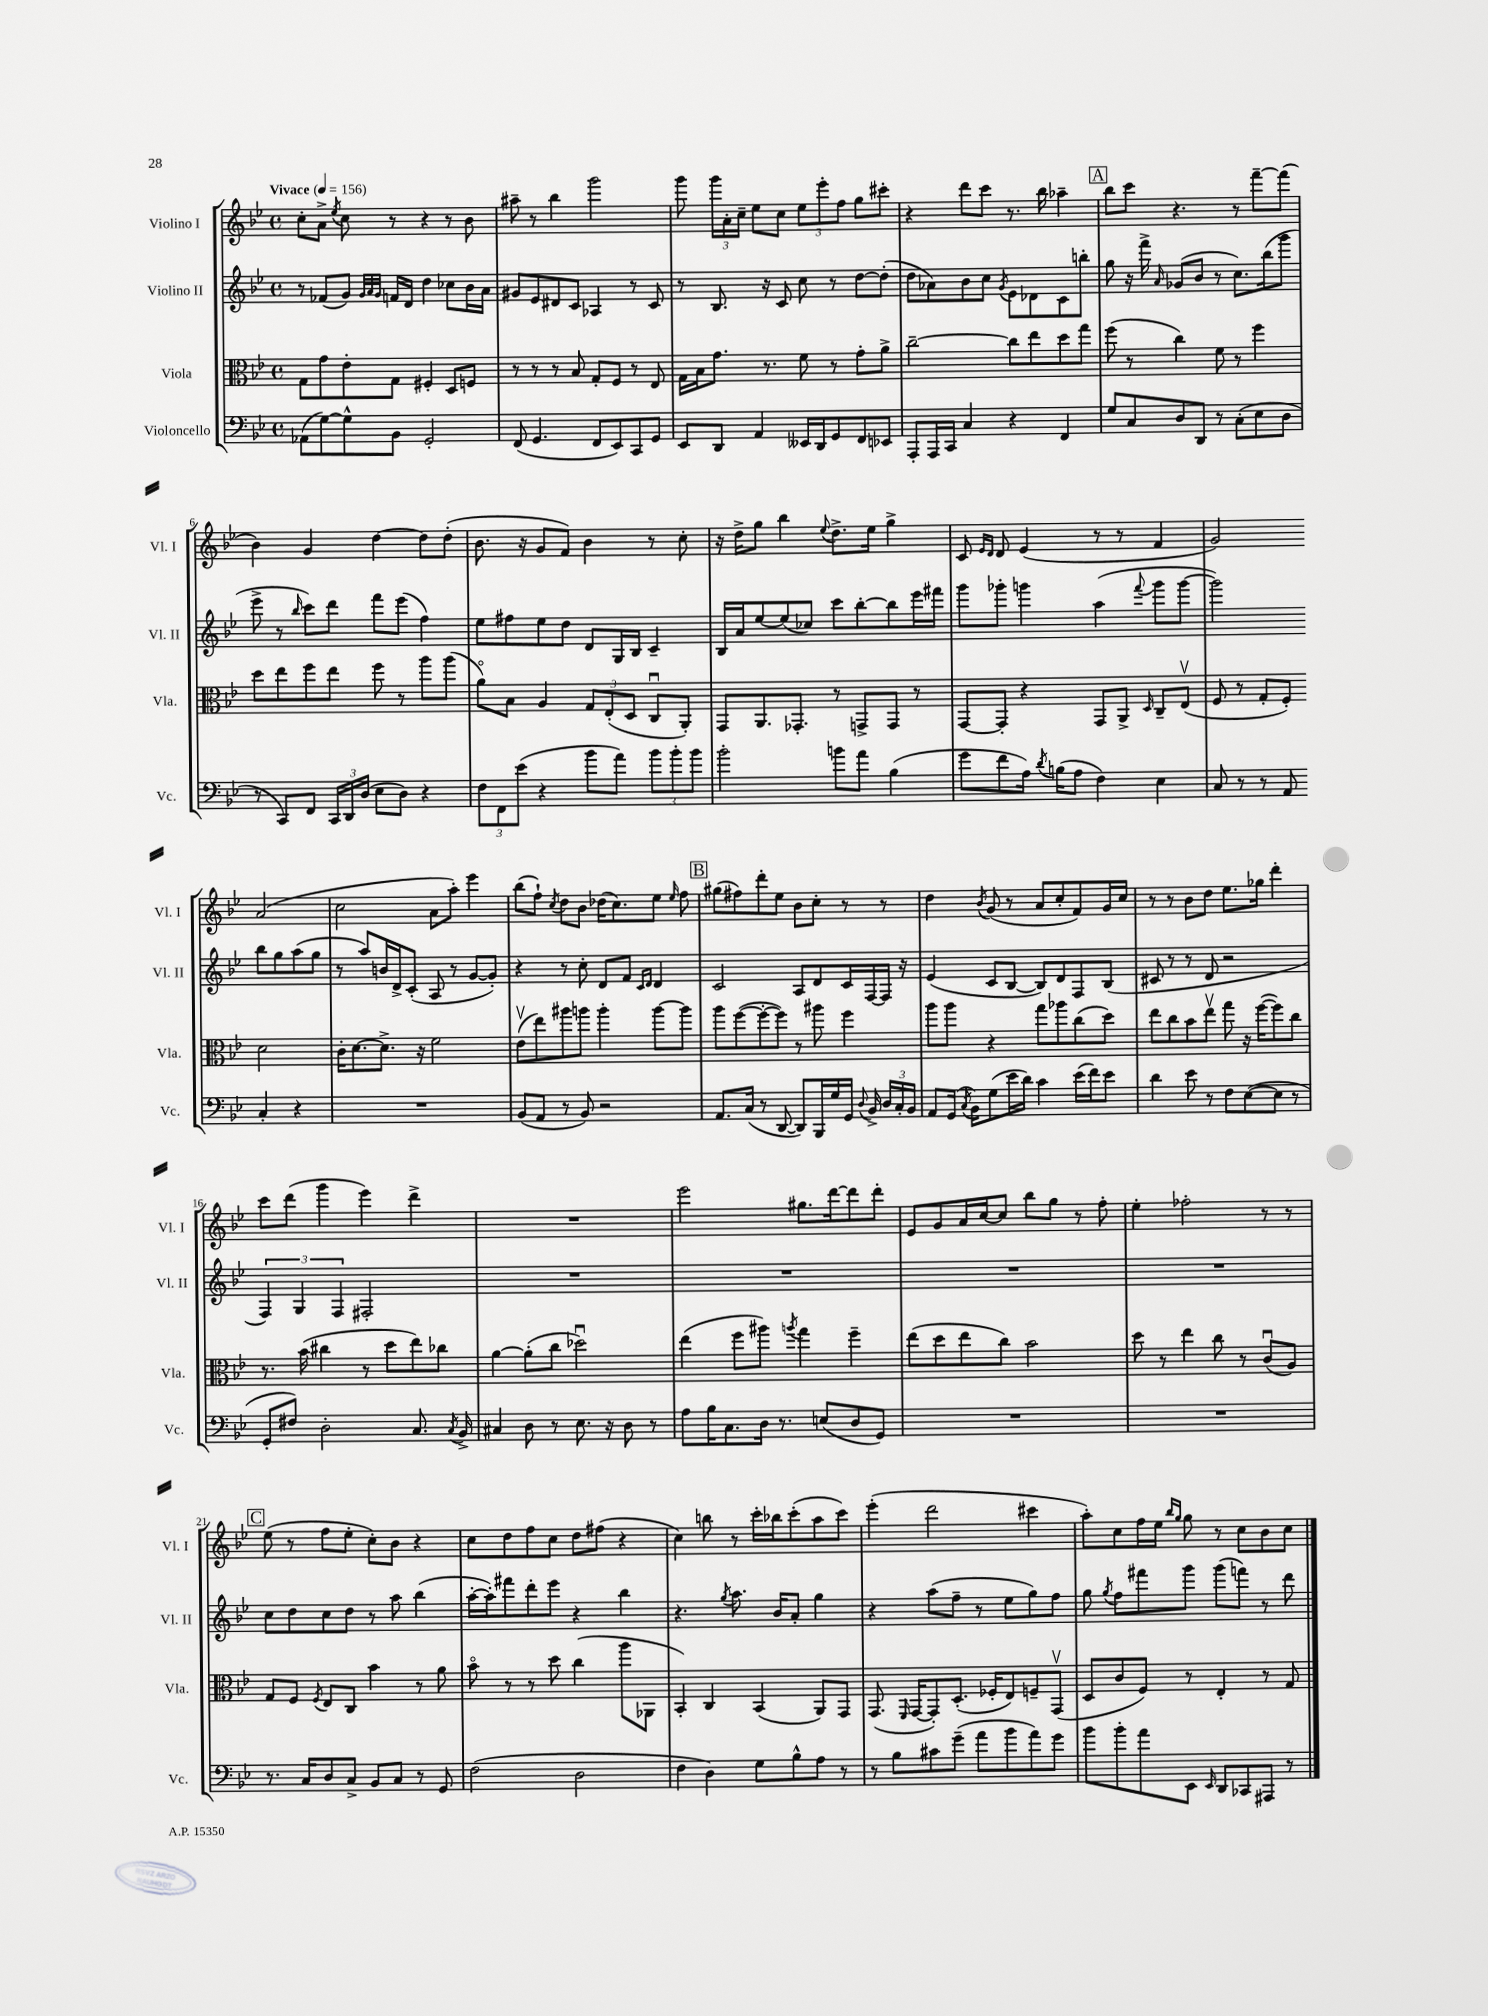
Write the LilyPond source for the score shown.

<<
\new StaffGroup <<
\new Staff = "s0" \with { instrumentName = "Violino I" shortInstrumentName = "Vl. I" } {
    \clef treble \key bes \major \defaultTimeSignature \time 4/4 \tempo "Vivace" 4 = 156
    \autoBeamOff c''8[-. a'8]-> \acciaccatura { ees''8 } c''8 r8 r4 r8 bes'8 |
    ais''8-- r8 bes''4 g'''2 |
    g'''8 \tuplet 3/2 { g'''16[ a'16-. c''16]-- } ees''8[ c''8] \tuplet 3/2 { ees''8[ ees'''8-. f''8] } g''8[ cis'''8]-. |
    r4 d'''8[ c'''8] r8. bes''16 aes''4-- |
    \mark \markup { \box "A" } bes''8[ c'''8] r4. r8 f'''8[~-- f'''8]( |
    bes'4) g'4 d''4~ d''8[ d''8]-.( |
    bes'8. r16 g'8[ f'8]) bes'4 r8 c''8-. |
    r16 d''16[-> g''8] bes''4 \appoggiatura { ees''8 } d''8.[-> ees''16] g''4-> |
    c'8 \grace { ees'16[ d'16] } d'8 ees'4( r8 r8 f'4 |
    g'2) a'2( |
    c''2 a'8[ a''8]-.) ees'''4 |
    bes''8[( f''8]-!) \acciaccatura { c''8 } d''8[ bes'8] des''16[( c''8.) ees''8] \grace { ees''16 } f''8 |
    \mark \markup { \box "B" } gis''8[( fis''8) d'''8-. ees''8] bes'8[ c''8]-. r8 r8 |
    d''4 \acciaccatura { bes'8 } g'8( r8 a'8[ c''8-. f'8) g'16 c''16] |
    r8 r8 bes'8[ d''8] ees''8.[ ges''16] d'''4-. |
    c'''8[ d'''8]( g'''4 ees'''4) d'''4-> |
    R1 |
    ees'''2 gis''8.[ d'''16~ d'''8 d'''8]-. |
    ees'8[ g'8 a'16 c''16~ c''8] bes''8[ g''8] r8 f''8-. |
    ees''4-. fes''2-. r8 r8 |
    \mark \markup { \box "C" } ees''8( r8 f''8[ ees''8]-. c''8[-.) bes'8] r4 |
    c''8[ d''8 f''8 c''8] d''8[ fis''8]( r4 |
    c''4) b''8 r8 c'''16[-. bes''16 c'''8-.( a''8 c'''8]) |
    ees'''4-.( d'''2 cis'''4 |
    a''8[-.) c''8 f''16 ees''16] \grace { bes''16[ g''16] } g''8 r8 c''8[ bes'8 c''8] \bar "|." |
}
\new Staff = "s1" \with { instrumentName = "Violino II" shortInstrumentName = "Vl. II" } {
    \clef treble \key bes \major \defaultTimeSignature \time 4/4
    \autoBeamOff r8 fes'8[( g'8]) \grace { g'32[ a'32 g'32] } f'16[ d'16] d''4 ces''8[ bes'16 a'16] |
    gis'8[ ees'8 dis'8 c'8] aes4 r8 c'8 |
    r8 bes8. r16 c'8 c''8 r8 d''8[~ d''8]-.( |
    d''8[ aes'8) bes'8 c''8] \acciaccatura { g'8 } ees'8[ des'8 c'8 b''8]-. |
    \mark \markup { \box "A" } g''8 r16 f'''16-> \grace { a'16 } ges'8[( bes'8] r8 c''8.[) bes''16( g'''8] |
    ees'''8-> r8 \grace { bes''16 } c'''8[) d'''8] f'''8[ ees'''8]( f''4) |
    ees''8[ fis''8 ees''8 d''8] d'8[ g16 bes16] c'4-- |
    bes16[ a'16 ees''8~ ees''8( ces''8]) c'''8[ bes''8~-. bes''8 ees'''16 fis'''16] |
    g'''8[ ges'''8]-. g'''4 a''4( \appoggiatura { f'''8 } g'''8[ g'''8]~ |
    g'''2) bes''8[ g''8 a''8( g''8] |
    r8 a''8[) b'16 d'16-> c'8]-.( a8 r8 g'8[~ g'8]-.) |
    r4 r8 c''8-. d'8[ f'8] \grace { c'16[ d'16] } d'4 |
    \mark \markup { \box "B" } c'2 a8[ d'8 c'16 f16~ f16] r16 |
    ees'4( c'8[ bes8]~ bes8[) d'8 f8 bes8]( |
    cis'8 r8 r8 d'8 r2 |
    \tuplet 3/2 { f4) g4 f4 } fis2-. |
    R1 |
    R1 |
    R1 |
    R1 |
    \mark \markup { \box "C" } c''8[ d''8 c''8 d''8] r8 a''8 bes''4( |
    a''16[~-. a''16-.) fis'''8 d'''8-. ees'''8] r4 bes''4 |
    r4. \acciaccatura { g''8 } a''8. bes'16[ a'8]-. g''4 |
    r4 a''8[( f''8]-- r8 ees''8[ g''8) f''8] |
    g''8 \acciaccatura { g''8 } f''8[ fis'''8 g'''8] g'''8[( f'''8]) r8 d'''8 \bar "|." |
}
\new Staff = "s2" \with { instrumentName = "Viola" shortInstrumentName = "Vla." } {
    \clef alto \key bes \major \defaultTimeSignature \time 4/4
    \autoBeamOff g8[ g'8 ees'8-. g8] fis4-. d8[ f8] |
    r8 r8 r8 bes8 g8[-. f8] r8 ees8 |
    g16[ bes16 g'8.] r8. f'8 r8 g'8[-. a'8]-> |
    c''2~-- c''8[ ees''8 d''8 g''8] |
    \mark \markup { \box "A" } f''8( r8 c''4) f'8 r8 f''4 |
    d''8[ ees''8 f''8 ees''8] f''8 r8 a''8[ a''8]( |
    a'8[\flageolet) bes8] a4 \tuplet 3/2 { g8[ ees8-.( d8] } c8[\downbow a,8]-.) |
    g,8[ a,8. ges,8.]-. r8 g,8[-> g,8] r8 |
    g,8[~ g,8]-. r4 g,8[ a,8]-> \grace { d16 } c8[-- ees8]\upbow( |
    f8 r8 g8[-. f8]-.) d'2 |
    c'16[-. d'8.~ d'8.]-> r16 f'2 |
    ees'8[\upbow( ees''8) ais''8 a''8] a''4-. a''8[~ a''8] |
    \mark \markup { \box "B" } a''8[ f''8~( f''8~-. f''8]) r8 ais''8 f''4 |
    a''8[ a''8] r4 g''8[ aes''8 c''8( d''8]) |
    ees''8[ c''8 bes'8 ees''8]\upbow g''8 r16 f''16[~( f''8) c''8] |
    r8. bes'16( cis''4 r8 d''8[ ees''8) ces''8] |
    a'4~ a'8[-.( c''8] des''2\downbow) |
    ees''4( f''8[ ais''8]) \acciaccatura { a''8 } g''4 f''4-- |
    ees''8[( d''8 ees''8 c''8]) bes'2 |
    d''8 r8 ees''4 c''8 r8 c'8[\downbow( a8]) |
    \mark \markup { \box "C" } g8[ f8] \acciaccatura { f8 } ees8[ c8] bes'4 r8 a'8 |
    bes'8\flageolet r8 r8 d''8 c''4( a''8[ aes,8] |
    bes,4-.) c4 bes,4( a,8[) g,8] |
    g,8.( \grace { f,16 } g,16[~ g,8-.) d8.]-.( fes16[-. ees8) f8-- g,8]\upbow( |
    d8[ c'8 f8]) r8 ees4-. r8 g8 \bar "|." |
}
\new Staff = "s3" \with { instrumentName = "Violoncello" shortInstrumentName = "Vc." } {
    \clef bass \key bes \major \defaultTimeSignature \time 4/4
    \autoBeamOff aes,8[( g8~) g8-^ bes,8] g,2-. |
    f,8( g,4. f,8[ ees,8) c,8 g,8] |
    ees,8[ d,8] a,4 eeses,16[ d,16 g,8 f,8 ees,8] |
    a,,8[-. a,,16 c,16] c4 r4 f,4 |
    \mark \markup { \box "A" } g8[ c8 d8 d,8] r8 c8[-.( ees8 d8] |
    r8 c,8[) f,8] \tuplet 3/2 { c,16[ d,16 d16]( } ees8[ d8]) r4 |
    \tuplet 3/2 { f8[ f,8 ees'8]( } r4 bes'8[ a'8]) \tuplet 3/2 { bes'8[ bes'8-. bes'8] } |
    bes'2-. b'8[ a'8] bes4( |
    g'8[ f'8 a16]) \acciaccatura { d'8 } b16[( a8] f4) ees4 |
    c8 r8 r8 a,8 c4-. r4 |
    R1 |
    bes,8[( a,8] r8 bes,8) r2 |
    \mark \markup { \box "B" } a,8.[ c16]( r8 d,8~ d,8[) bes,,16 g16 g,16] \appoggiatura { d8 } bes,16-> \tuplet 3/2 { d16[ c16-. bes,16] } |
    a,8[ g,16]( \acciaccatura { c8 } bes,16[) g8( ees'16 d'16]) c'4 ees'16[( f'16) ees'8] |
    d'4 ees'8 r8 f8[ ees8~( ees8] r8 |
    g,8[-. fis8]) d2-. c8. \acciaccatura { c8 } bes,16-> |
    cis4 d8 r8 ees8. r16 d8 r8 |
    a8[ bes16 c8. d16] r8. e8[( d8 g,8]) |
    R1 |
    R1 |
    \mark \markup { \box "C" } r8. c16[ d8 c8]-> bes,8[ c8] r8 g,8 |
    f2( d2 |
    f4 d4) g8[ bes8-^ a8] r8 |
    r8 bes8[ cis'8 g'8]--( a'8[ bes'8 a'8) g'8] |
    bes'8[ bes'8-. a'8 ees,8] \grace { ees,16 } d,8[ ces,8 ais,,8] r8 \bar "|." |
}
>>
>>
